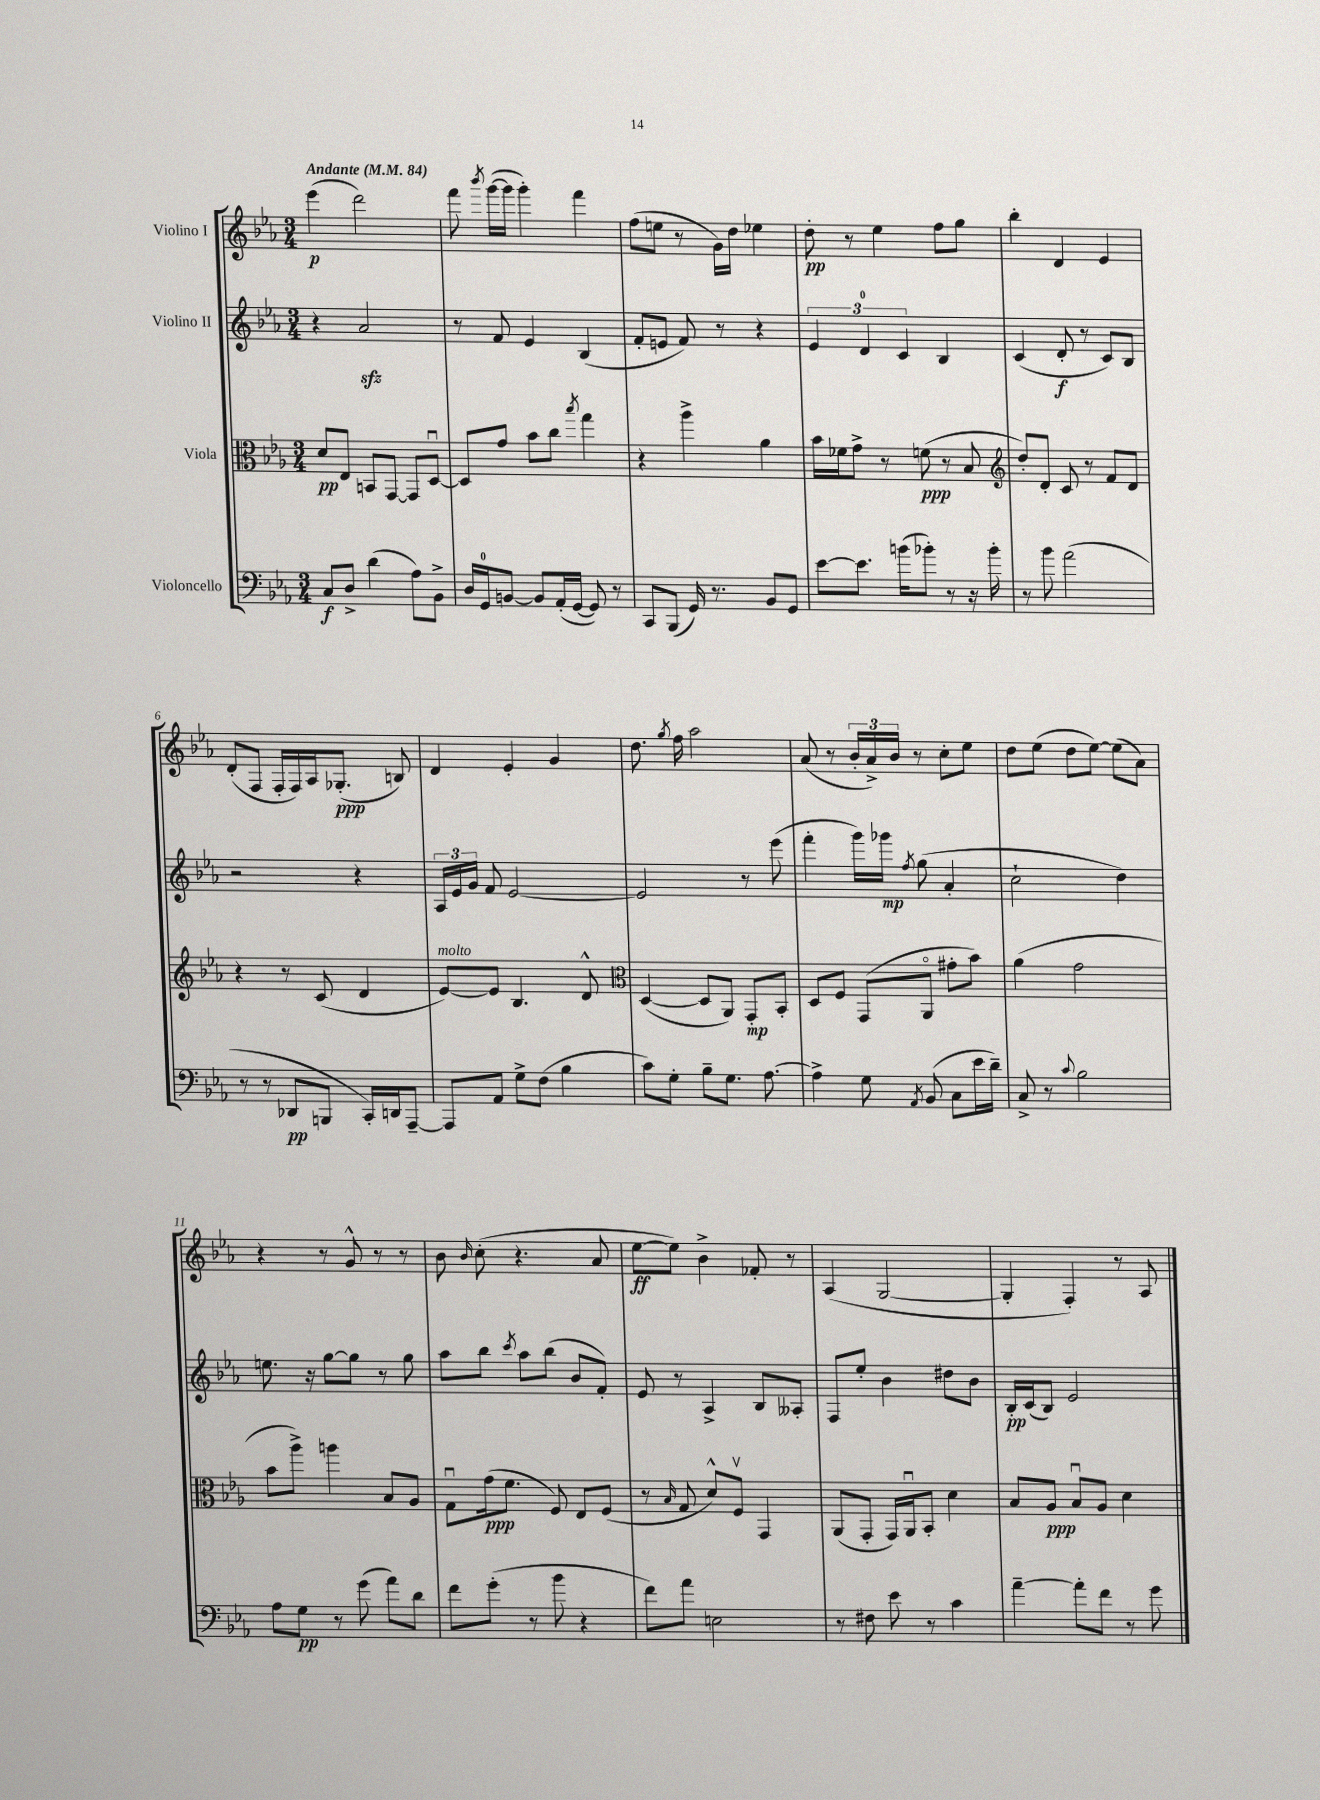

**kern	**kern	**kern	**kern
*staff4	*staff3	*staff2	*staff1
*clefF4	*clefC3	*clefG2	*clefG2
*k[b-e-a-]	*k[b-e-a-]	*k[b-e-a-]	*k[b-e-a-]
*M3/4	*M3/4	*M3/4	*M3/4
*MM84	*MM84	*MM84	*MM84
8C/L	8d/L	4r	(4eee-\
8D^/J	8E-/J	.	.
(4d\	8BB/L	2a-/	2ddd\)
.	[8GG/J	.	.
8A-\L)	8GG/]L	.	.
8BB-^\J	[8Du/J	.	.
=	=	=	=
16D/LL	8D/]L	8r	8fff\
16GG/J	.	.	.
.	.	.	8qbbb-/
[8BB/J	8g/J	8f/	([16ggg\LL
.	.	.	16ggg\]JJ
8BB/]L	8b-\L	4e-/	4ggg'\)
(16AA-'/L	8cc\J	.	.
[16GG/JJ	.	.	.
.	8qbb-/	.	.
8GG/])	4gg\	(4B-/	4fff\
8r	.	.	.
=	=	=	=
8CC/L	4r	8f'/L	(8ff\L
(8BBB-/J	.	8e/J	8ee\J
16GG/)	4aa-^\	8f/)	8r
8.r	.	.	.
.	.	8r	16g\LL)
.	.	.	16dd\JJ
8BB-/L	4a-\	4r	4ee-\
8GG/J	.	.	.
=	=	=	=
[8e-\L	16b-\LL	6e-/	8dd'\
.	16f-\J	.	.
8.e-\]J	8g^\J	.	8r
.	.	6d/	.
.	8r	.	4ee-\
(16b\LK	.	.	.
.	.	6c/	.
8b-'\J)	(8f\	.	.
8r	8r	4B-/	8ff\L
16r	8B-/	.	8gg\J
16b-'\	.	.	.
=	=	=	=
*	*clefG2	*	*
8r	8dd'/L)	(4c/	4bb-'\
8b-\	8d'/J	.	.
(2a-\	8c/	8d'/	4d/
.	8r	8r	.
.	8f/L	8c/L)	4e-/
.	8d/J	8B-/J	.
=	=	=	=
8r	4r	2r	(8d'/L
8r	.	.	8F/J
8DD-/L	8r	.	16F'/LL
.	.	.	16F/)
8BBB/J	(8c/	.	16A-/J
.	.	.	(8.G-'/J
16CC'/LL)	4d/	4r	.
16DD/J	.	.	.
[8AAA-~/J	.	.	8B/)
=	=	=	=
8AAA-/]L	[8e-/L)	24A-/LL	4d/
.	.	24e-/	.
.	.	24g/JJ	.
8AA-/J	8e-/]J	8f/	.
8G^\L	4.B-/	[2e-/	4e-'/
(8F\J	.	.	.
4B-\	.	.	4g/
.	8d^^/	.	.
=	=	=	=
*	*clefC3	*	*
8c\L)	([4D/	2e-/]	8.dd\
8G'\J	.	.	.
.	.	.	8qgg/
.	.	.	16ff\
8B-~\L	8D/]L	.	2aa-\
8.G\J	8AA-/J)	.	.
.	8GG'/L	8r	.
[8.A-\	.	.	.
.	8BB-'/J	(8eee-\	.
=	=	=	=
4A-^\]	8D/L	4fff'\	(8a-/
.	8F/J	.	8r
8G\	(8GG/L	16ggg\LL)	24b-'/LL
.	.	.	24a-^/)
.	.	16ggg-\JJ	.
.	.	.	24b-/JJ
8qAA-/	.	8qff/	.
(8BB-/	8AA-o/J	(8gg\	8r
8C\L	8g#'\L	4a-'/	8cc'\L
16e-\L	8b-\J)	.	8ee-\J
16d~\JJ)	.	.	.
=	=	=	=
8C^/	(4a-\	2cc`\	8dd\L
8r	.	.	(8ee-\J
8qqc/	.	.	.
2B-\	2g\	.	8dd\L
.	.	.	[8ee-\J)
.	.	4dd\)	(8ee-\]L
.	.	.	8a-\J)
=	=	=	=
8A-\L	8b-\L	8.ee\	4r
8G\J	8aa-^\J)	.	.
.	.	16r	.
8r	4aa\	[8gg\L	8r
(8g\	.	8gg\]J	8g^^/
8a-\L)	8B-/L	8r	8r
8d\J	8A-/J	8gg\	8r
=	=	=	=
8f\L	8Gu\L	8aa-\L	8b-\
.	.	.	16qqb-/
(8g'\J	(16g\k	8bb-\J	(8cc'\
.	8.f\J	.	.
.	.	8qccc/	.
8r	.	8aa-\L	4.r
8b-\	8F/)	(8bb-\J	.
4r	8E-/L	8b-/L	.
.	(8F/J	8f'/J)	8a-/
=	=	=	=
8f\L)	8r	8e-/	[8ee-\L
.	16qqB-/	.	.
8a-\J	8G/	8r	8ee-\]J)
2E\	8d^^/L)	4A-^/	4b-^\
.	8Fv/J	.	.
.	4GG/	8B-/L	8f-'/
.	.	8A--'/J	8r
=	=	=	=
8r	(8AA-/L	8F/L	(4A-/
8F#\	8GG'/J	8ee-'/J	.
8e-\	16GG/LL)	4b-\	[2G/
.	16AA-u/J	.	.
8r	8BB-'/J	.	.
4c\	4d\	8dd#\L	.
.	.	8b-\J	.
=	=	=	=
[4a-~\	8B-/L	16B-'/LL	4G'/]
.	.	(16c/J	.
.	8A-/J	8B-/J)	.
8a-'\]L	8B-u/L	2e-/	4F'/)
8f\J	8A-/J	.	.
8r	4d\	.	8r
8g\	.	.	8A-/
==	==	==	==
*-	*-	*-	*-
